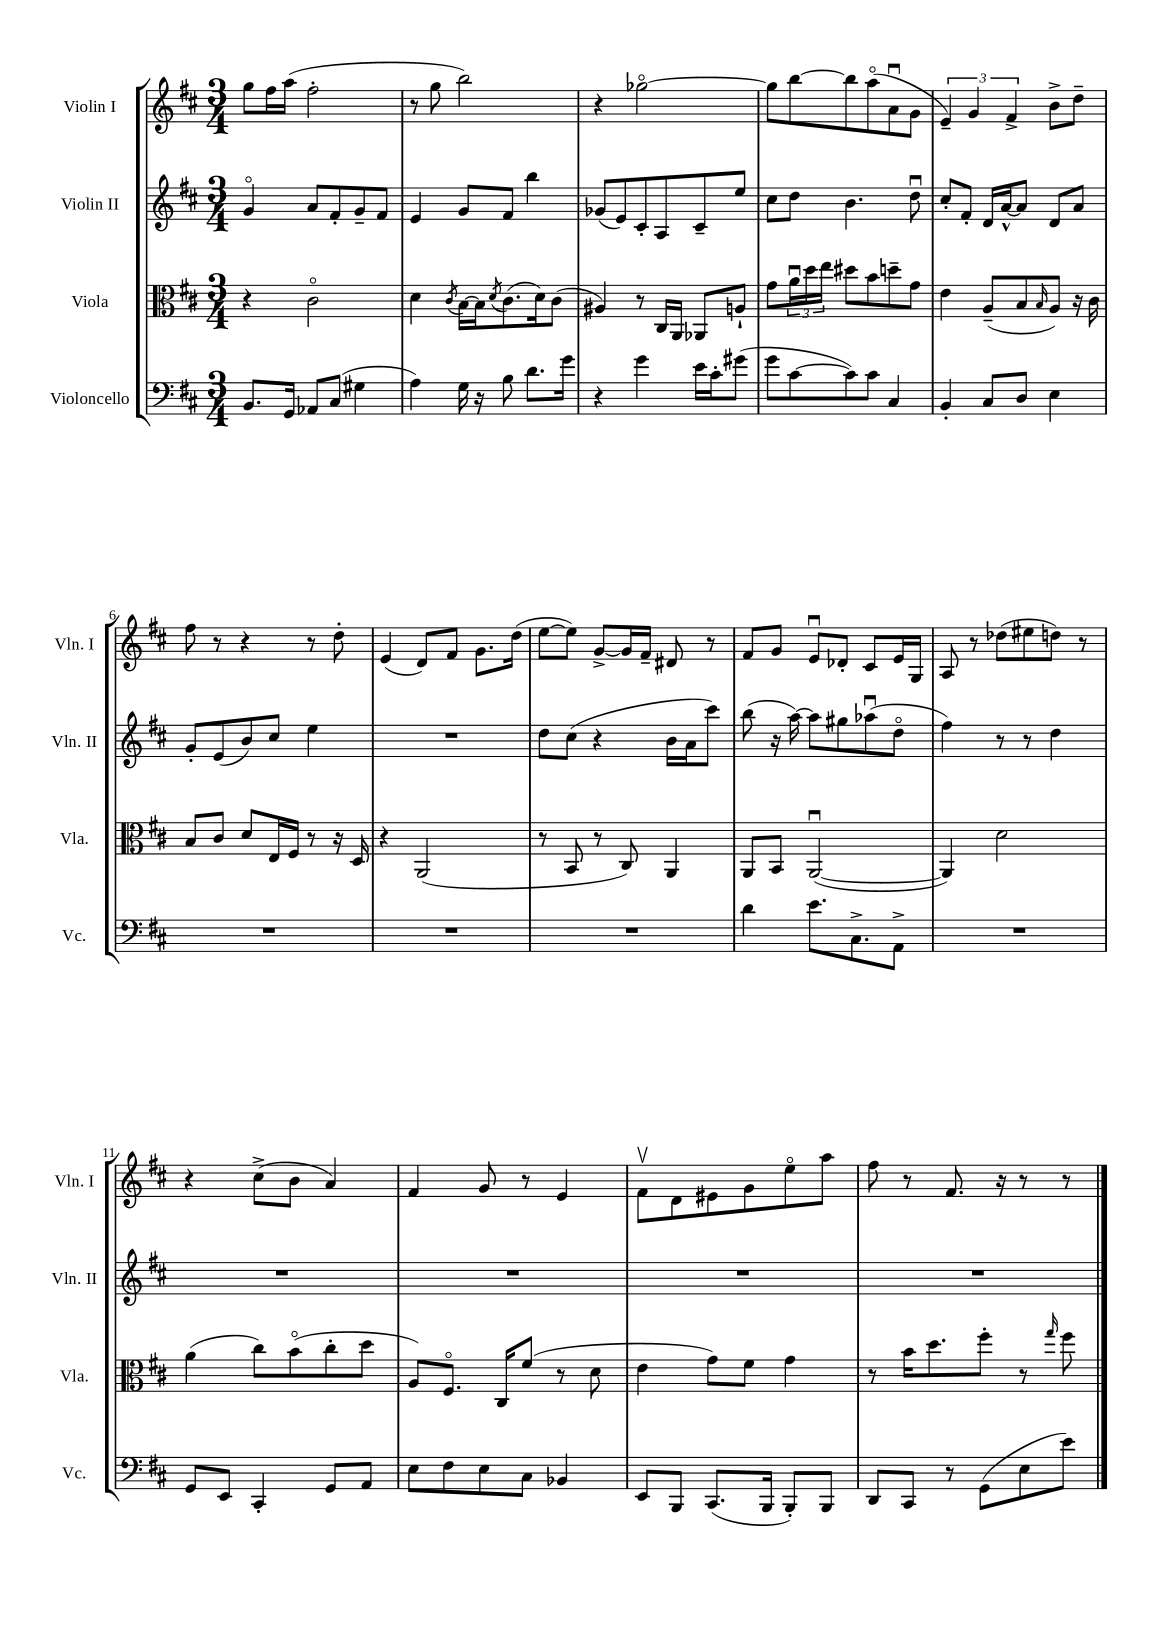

**kern	**kern	**kern	**kern
*staff4	*staff3	*staff2	*staff1
*clefF4	*clefC3	*clefG2	*clefG2
*k[f#c#]	*k[f#c#]	*k[f#c#]	*k[f#c#]
*M3/4	*M3/4	*M3/4	*M3/4
8.BB	4r	4go	8gg
.	.	.	16ff#
16GG	.	.	(16aa
8AA-	2c#o	8a	2ff#'
(8C#	.	8f#'	.
4G#	.	8g~	.
.	.	8f#	.
=	=	=	=
4A)	4d	4e	8r
.	.	.	8gg
.	8qc#	.	.
16G	[16B	8g	2bb)
16r	16B]	.	.
.	8qd	.	.
8B	(8.c#	8f#	.
8.d	.	4bb	.
.	16d)	.	.
.	(8c#	.	.
16g	.	.	.
=	=	=	=
4r	4A#)	(8g-	4r
.	.	8e)	.
4g	8r	8c#'	[2gg-o
.	16C#	8A	.
.	16AA	.	.
16e	8AA-	8c#~	.
16c#'	.	.	.
(8g#	8A`	8ee	.
=	=	=	=
8g	8g	8cc#	8gg-]
[8c#	24au	8dd	[8bb
.	24dd	.	.
.	24ee	.	.
8c#])	8dd#	4.b	8bb]
8c#	8b	.	(8aao
4C#	8dd~	.	8au
.	8g	8ddu	8g
=	=	=	=
4BB'	4e	8cc#'	6e~)
.	.	8f#'	.
.	.	.	6g
8C#	(8A~	16d	.
.	.	[16a^^	.
.	.	.	6f#^
8D	8B	8a]	.
.	16qqB	.	.
4E	8A)	8d	8b^
.	16r	8a	8dd~
.	16c#	.	.
=	=	=	=
2.r	8B	8g'	8ff#
.	8c#	(8e	8r
.	8d	8b)	4r
.	16E	8cc#	.
.	16F#	.	.
.	8r	4ee	8r
.	16r	.	8dd'
.	16D	.	.
=	=	=	=
2.r	4r	2.r	(4e
.	(2AA	.	8d)
.	.	.	8f#
.	.	.	8.g
.	.	.	(16dd
=	=	=	=
2.r	8r	8dd	[8ee
.	8BB	(8cc#	8ee])
.	8r	4r	[8g^
.	8C#)	.	16g]
.	.	.	16f#~
.	4AA	16b	8d#
.	.	16a	.
.	.	8ccc#)	8r
=	=	=	=
4d	8AA	(8bb	8f#
.	8BB	16r	8g
.	.	[16aa)	.
8.e	([2AAu	8aa]	8eu
.	.	8gg#	8d-'
8.C#^	.	.	.
.	.	(8aa-u	8c#
8AA^	.	8ddo	16e
.	.	.	16G
=	=	=	=
2.r	4AA])	4ff#)	8A
.	.	.	8r
.	2d	8r	(8dd-
.	.	8r	8ee#
.	.	4dd	8dd)
.	.	.	8r
=	=	=	=
8GG	(4a	2.r	4r
8EE	.	.	.
4CC#'	8cc#)	.	(8cc#^
.	(8bo	.	8b
8GG	8cc#'	.	4a)
8AA	8dd	.	.
=	=	=	=
8E	8A)	2.r	4f#
8F#	8.F#o	.	.
8E	.	.	8g
.	16C#	.	.
8C#	(8f#	.	8r
4BB-	8r	.	4e
.	8d	.	.
=	=	=	=
8EE	4e	2.r	8f#v
8BBB	.	.	8d
(8.CC#	8g)	.	8e#
.	8f#	.	8g
16BBB	.	.	.
8BBB')	4g	.	8eeo
8BBB	.	.	8aa
=	=	=	=
8DD	8r	2.r	8ff#
8CC#	16b	.	8r
.	8.dd	.	.
8r	.	.	8.f#
(8GG	8ff#'	.	.
.	.	.	16r
8E	8r	.	8r
.	16qqgg	.	.
8e)	8ff#	.	8r
==	==	==	==
*-	*-	*-	*-
